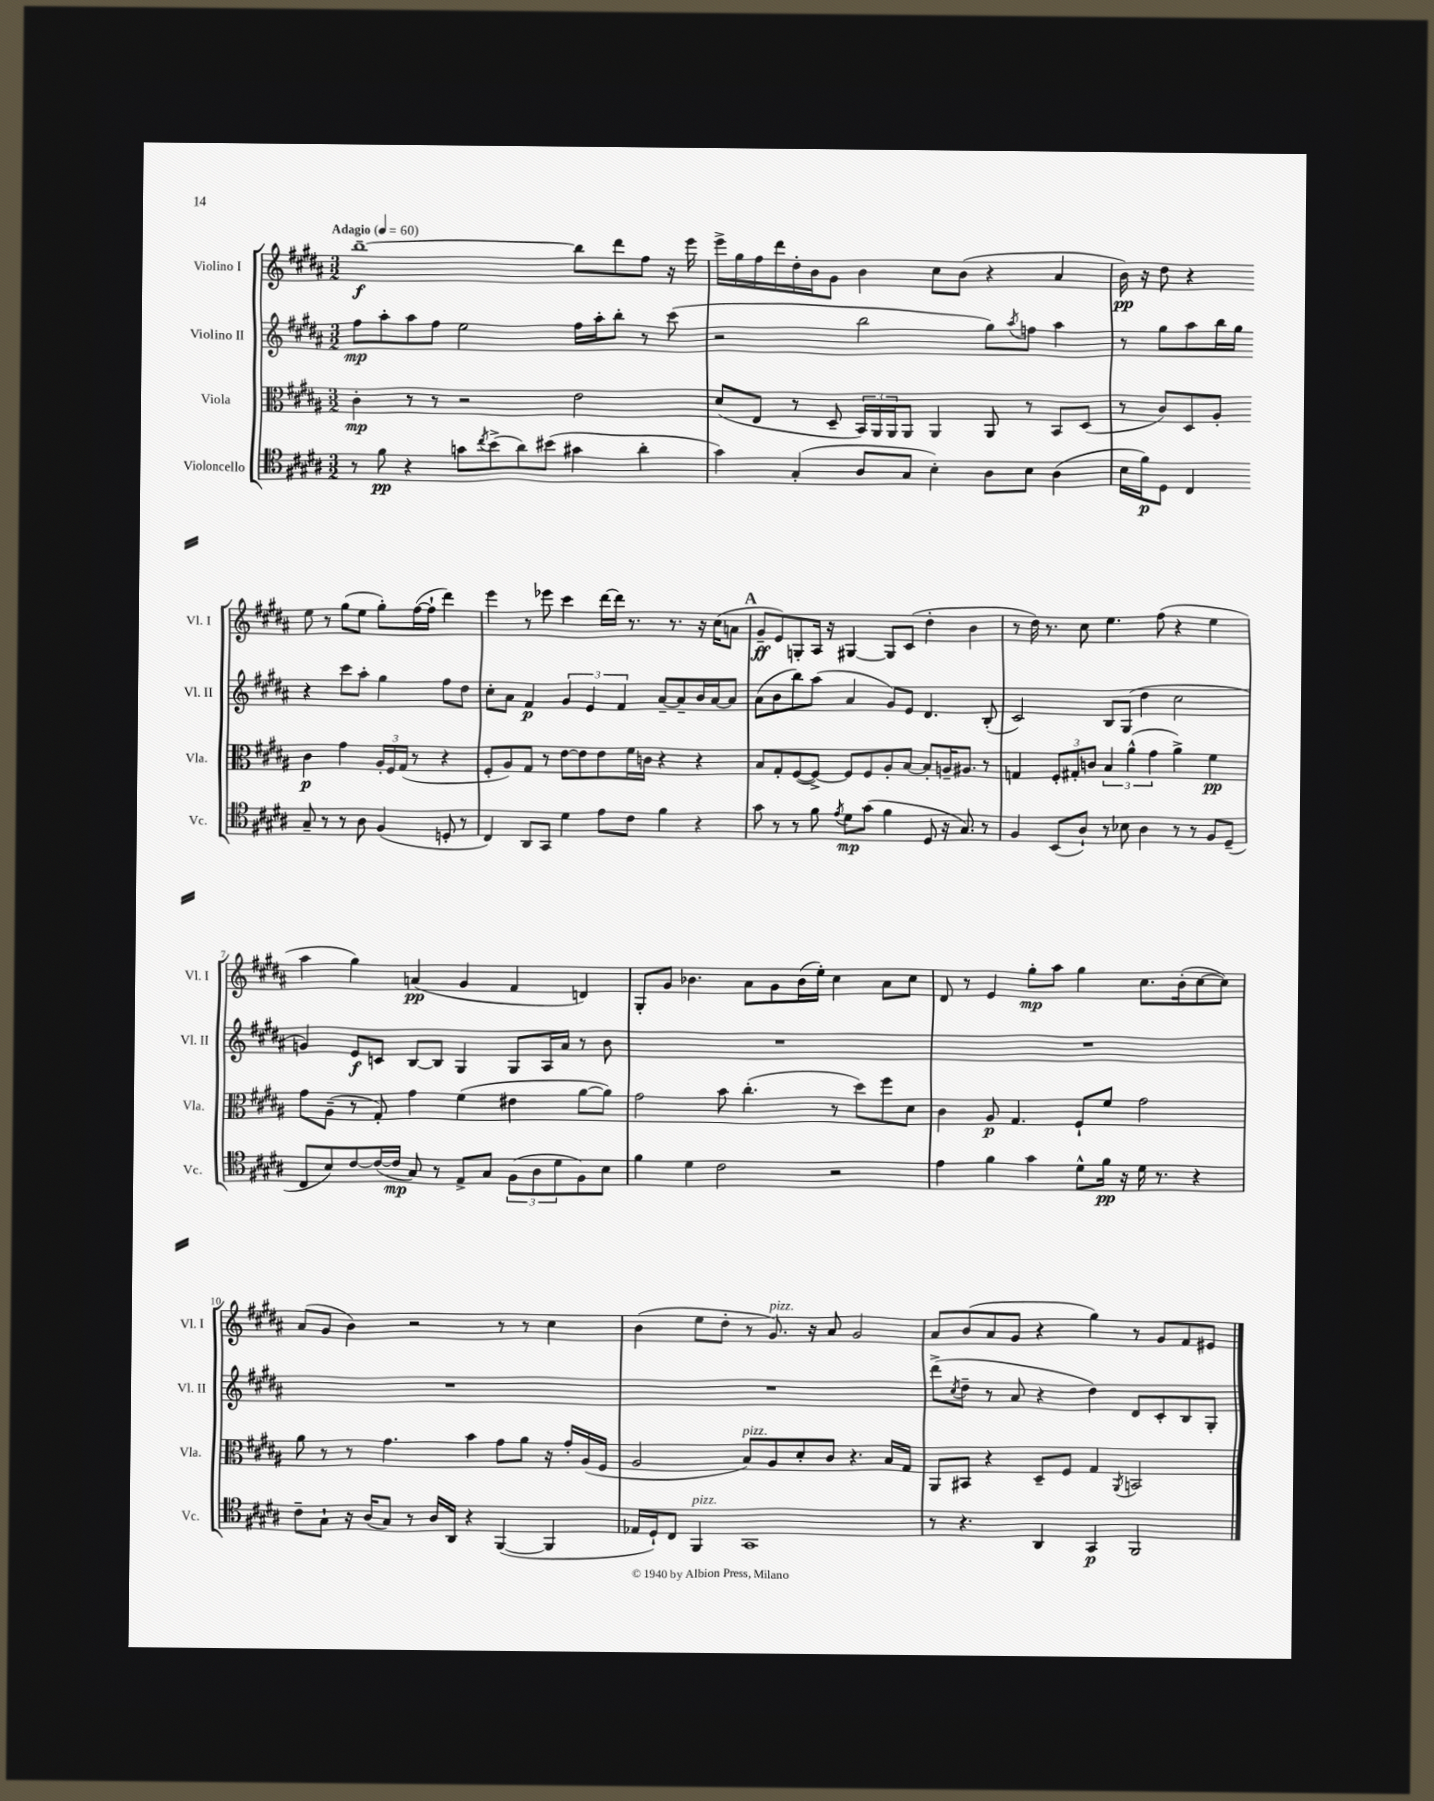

**kern	**kern	**kern	**kern
*staff4	*staff3	*staff2	*staff1
*clefC4	*clefC3	*clefG2	*clefG2
*k[f#c#g#d#a#]	*k[f#c#g#d#a#]	*k[f#c#g#d#a#]	*k[f#c#g#d#a#]
*M3/2	*M3/2	*M3/2	*M3/2
*MM60	*MM60	*MM60	*MM60
8r	4c#'	8ff#	[1bb~
8f#	.	8aa#'	.
4r	8r	8aa#	.
.	8r	8ff#	.
8g	2r	2ee	.
8qcc#	.	.	.
(8b^	.	.	.
8a#)	.	.	.
(8b#	.	.	.
4g#	2e	16ff#	8bb]
.	.	16aa#'	.
.	.	8bb'	8ddd#
4a#'	.	8r	8ff#
.	.	(8ccc#	16r
.	.	.	16eee
=	=	=	=
4g#)	(8d#	2r	16eee^
.	.	.	16gg#
.	8E	.	16ff#
.	.	.	16ddd#
(4G#'	8r	.	16dd#'
.	.	.	16b
.	8D#~	.	8g#
8A#	24BB)	2bb	4b
.	24AA#	.	.
.	24AA#	.	.
8G#	8AA#	.	.
4B')	4AA#	.	8cc#
.	.	.	(8b
8A#	8AA#	8gg#)	4r
.	.	8qaa#	.
8B	8r	8ff	.
(4A#	8BB	4aa#	4a#
.	(8D#	.	.
=	=	=	=
16B	8r	8r	16b)
16f#)	.	.	16r
8D#	8c#)	8gg#	8dd#
4C#	8D#	8aa#	4r
.	8A#'	16bb	.
.	.	16gg#	.
8G#~	4c#	4r	8ee
8r	.	.	8r
8r	4g#	8ccc#	(8gg#
8A#	.	8aa#'	8ee
(4F#	24A#'	4gg#	8gg#')
.	24F#	.	.
.	(24G#	.	.
.	8r	.	([16ff#
.	.	.	16ff#`]
8D'	4r	8ff#	4ddd#)
8r	.	8dd#	.
=	=	=	=
4C#)	8F#'	8cc#'	4eee
.	8A#)	8a#	.
8AA#	8G#	4f#	8r
8GG#	8r	.	8eee-
4d#	[8e	6g#	4ccc#
.	8e]	.	.
.	.	6e	.
8e	8e	.	[16ddd#
.	.	.	16ddd#]
.	.	6f#	.
8c#	16f#	.	8.r
.	16c	.	.
4f#	4r	[8a#~	.
.	.	.	8.r
.	.	8a#~]	.
4r	4r	16b	16r
.	.	[16a#	(16cc#
.	.	8a#]	8a
=	=	=	=
8g#	8B	(8a#	8g#~
8r	8G#'	8b	8e)
8r	([8F#	8bb)	8G'
8f#	8F#^_)	(8aa#	16A#
.	.	.	16r
8qe	.	.	.
8d#	8F#]	4a#	[4G#
(8g#	8F#	.	.
4f#	8A#'	8g#)	8G#]
.	[8B	8e	(8c#
8D#	8B']	4.d#	4dd#'
16r	16A~	.	.
8.G#)	8.A#	.	.
.	.	.	4b
8r	8r	(8B'	.
=	=	=	=
4F#	4G	2c#)	8r
.	.	.	16dd#)
.	.	.	8.r
(8BB	12F#'	.	.
.	12G#'	.	.
8A#`)	.	.	8cc#
.	12c	.	.
8r	6B	8B	4.ee
8B-	.	(8G#	.
.	(6a#^^	.	.
4A#	.	4dd#	.
.	6g#	.	.
.	.	.	(8ff#
8r	4a#^)	2cc#	4r
8r	.	.	.
8F#	4f#	.	4ee
(8D#~	.	.	.
=	=	=	=
8C#	8g#	4g)	4aa#
8B)	(8A#~	.	.
[8c#	8r	8e	4gg#)
(16c#_	8G#')	8c	.
16c#]	.	.	.
8G#)	4g#	[8B	(4a
8r	.	8B]	.
8E^	(4f#	4G#	4g#
8G#	.	.	.
(12F#	4e#	8G#	4f#
12A#	.	.	.
.	.	16A#	.
12d#	.	.	.
.	.	16a#	.
8F#)	[8a#	8r	4d)
8B	8a#])	8b	.
=	=	=	=
4f#	2g#	1.r	8G#'
.	.	.	8g#
4d#	.	.	4.b-
2c#	8b	.	.
.	(4.cc#'	.	8a#
.	.	.	8g#
.	.	.	(16b-
.	.	.	16ee')
2r	8r	.	4cc#
.	8dd#)	.	.
.	8ff#	.	8a#
.	8d#	.	8cc#
=	=	=	=
4e	4c#	1.r	8d#
.	.	.	8r
4f#	8A#	.	4e
.	4.G#	.	.
4g#	.	.	8gg#'
.	.	.	8aa#
8d#^^	8F#`	.	4gg#
16f#	8f#	.	.
16r	.	.	.
16d#	2g#	.	8.cc#
8.r	.	.	.
.	.	.	(16b'
4r	.	.	[8cc#
.	.	.	8cc#])
=	=	=	=
8c#~	8a#	1.r	(8a#
8G#`	8r	.	8g#
16r	8r	.	4b)
(16A#	.	.	.
8G#)	4.g#	.	.
8r	.	.	2r
16A#	.	.	.
16AA#	.	.	.
4r	4b	.	.
([4FF#	8g#	.	8r
.	8a#	.	8r
4FF#]	16r	.	4cc#
.	16g#'	.	.
.	(16A#	.	.
.	16F#	.	.
=	=	=	=
16E-	2A#	1.r	(4b
16D#`)	.	.	.
8C#	.	.	.
4FF#	.	.	8ee
.	.	.	8dd#'
1GG#	8B)	.	8r
.	8A#	.	8.g#)
.	8d#'	.	.
.	.	.	16r
.	8c#	.	8a#
.	4.r	.	2g#
.	16B	.	.
.	16G#	.	.
=	=	=	=
8r	8AA#	(8ddd#^	8a#
.	.	8qcc#	.
4.r	8BB#	8dd#~	(8b
.	4r	8r	8a#
.	.	8a#	8g#
4AA#	8D#~	4r	4r
.	8F#	.	.
4GG#	4G#	4dd#)	4gg#)
.	8qAA#	.	.
2FF#	2BB	8d#	8r
.	.	8c#'	8g#
.	.	8B	8f#
.	.	8G#'	8e#
==	==	==	==
*-	*-	*-	*-
